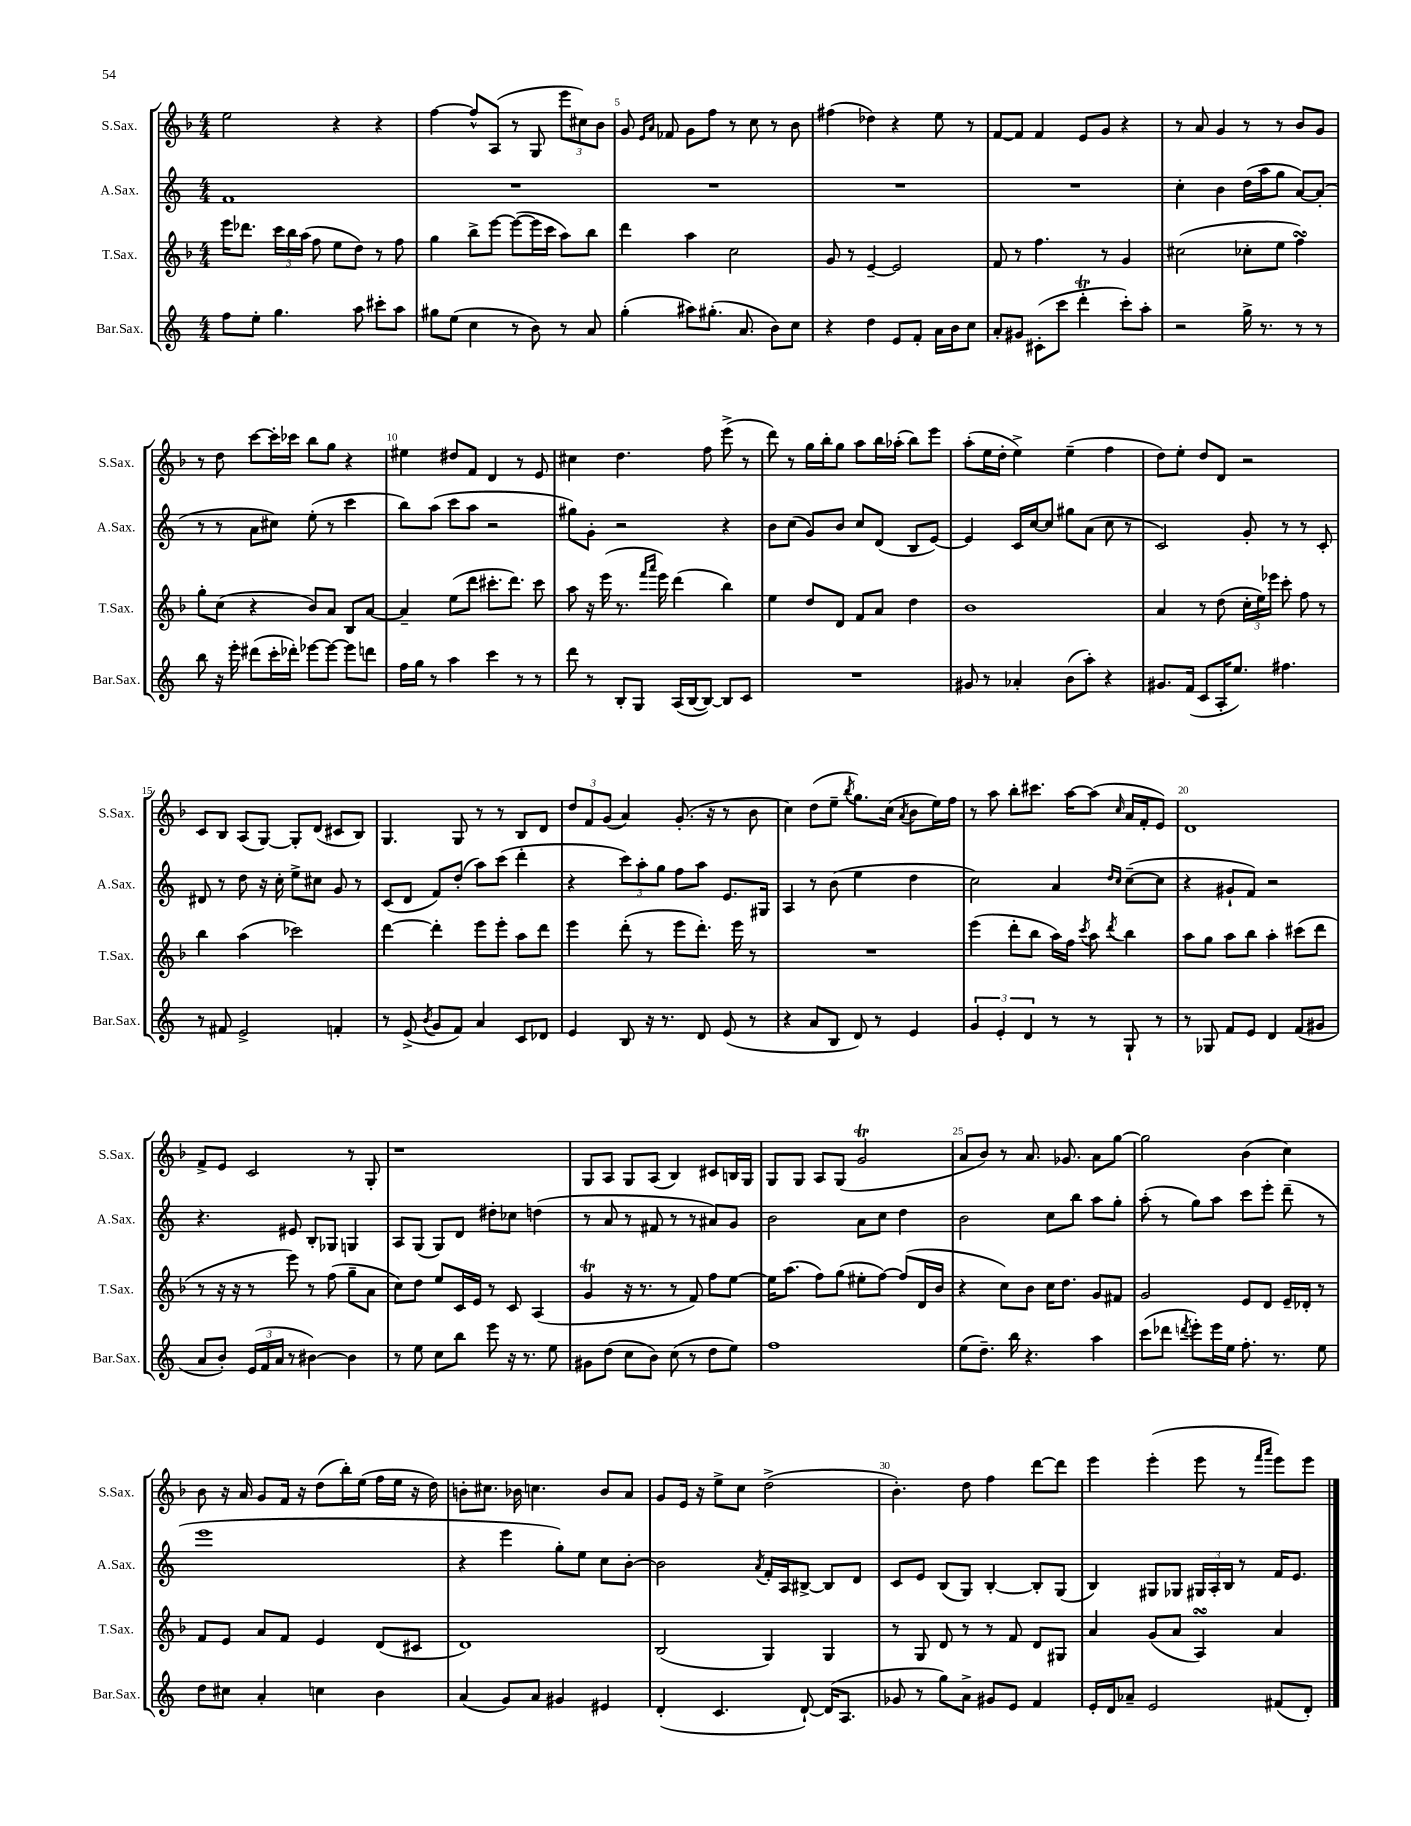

**kern	**kern	**kern	**kern
*staff4	*staff3	*staff2	*staff1
*clefG2	*clefG2	*clefG2	*clefG2
*k[]	*k[b-]	*k[]	*k[b-]
*M4/4	*M4/4	*M4/4	*M4/4
8ff	16eee	1f	2ee
.	8.ddd-	.	.
8ee'	.	.	.
4.gg	24ccc	.	.
.	24bb-	.	.
.	(24aa	.	.
.	8ff	.	.
.	8ee	.	4r
8aa	8dd)	.	.
8ccc#'	8r	.	4r
8aa	8ff	.	.
=	=	=	=
8gg#	4gg	1r	[4ff
(8ee	.	.	.
4cc	8bb-^	.	8ff^^]
.	[8eee	.	(8A
8r	(8eee_	.	8r
8b)	16eee]	.	8G
.	16ccc	.	.
8r	8aa)	.	12eee
.	.	.	12cc#)
8a	8bb-	.	.
.	.	.	12b-
=	=	=	=
(4gg'	4ddd	1r	8g
.	.	.	16qqe
.	.	.	16qqa
.	.	.	8f-
8aa#)	4aa	.	8g
(8.gg#'	.	.	8ff
.	2cc	.	8r
8.a	.	.	.
.	.	.	8cc
8b)	.	.	8r
8cc	.	.	8b-
=	=	=	=
4r	8g	1r	(4ff#
.	8r	.	.
4dd	[4e~	.	4dd-)
8e	2e]	.	4r
8f'	.	.	.
16a	.	.	8ee
16b	.	.	.
8cc	.	.	8r
=	=	=	=
8a'	8f	1r	[8f
8g#	8r	.	8f]
(8c#'	4.ff	.	4f
8ccc	.	.	.
4ddd'	.	.	8e
.	8r	.	8g
8ccc')	4g	.	4r
8aa'	.	.	.
=	=	=	=
2r	(2cc#	4cc'	8r
.	.	.	8a
.	.	4b	4g
16gg^	8cc-'	(16dd	8r
8.r	.	16aa	.
.	8ee	8gg	8r
8r	4ff)	[8a)	8b-
8r	.	(8a']	8g
=	=	=	=
8bb	8gg'	8r	8r
16r	(8cc	8r	8dd
16eee'	.	.	.
(8ddd#	4r	8a	[8ccc
16ccc'	.	8cc#)	16ccc']
16ddd-')	.	.	16ccc-
[8eee-	8b-)	(8ee'	8bb-
8eee-_	8a	8r	8gg
8eee-]	8B-	4ccc	4r
8ddd	[8a	.	.
=	=	=	=
16ff	4a~]	8bb)	4ee#
16gg	.	.	.
8r	.	(8aa	.
4aa	(8ee	8ccc	8dd#
.	8ddd	8aa	8f
4ccc	8.ccc#'	2r	4d
.	8.ddd)	.	.
8r	.	.	8r
8r	8ccc#	.	8e
=	=	=	=
8ddd	8aa	8gg#)	4cc#
8r	16r	8g'	.
.	(16eee	.	.
8B'	8.r	2r	4.dd
8G	.	.	.
.	16qqfff	.	.
.	16qqaaa	.	.
.	16eee)	.	.
(16A	(4ddd	.	.
[16B	.	.	.
8B_)	.	.	8ff
8B]	4bb-)	4r	(8eee^
8c	.	.	8r
=	=	=	=
1r	4ee	8b	8ddd)
.	.	(8cc	8r
.	8dd	8g)	16gg
.	.	.	16bb-'
.	8d	8b	8gg
.	8f	8cc	8aa
.	8a	(8d	16bb-
.	.	.	(16aa-'
.	4dd	8B	8bb-)
.	.	[8e)	8eee
=	=	=	=
8g#	1b-	4e]	(8aa'
8r	.	.	16ee
.	.	.	16dd'
4a-'	.	16c	4ee^)
.	.	[16cc	.
.	.	8cc]	.
(8b	.	8gg#	(4ee~
8aa')	.	(8a	.
4r	.	8cc	4ff
.	.	8r	.
=	=	=	=
8.g#	4a	2c)	8dd)
.	.	.	8ee'
(16f	.	.	.
8c	8r	.	8dd
16A'	(8dd	.	8d
8.ee)	.	.	.
.	24cc'	8g'	2r
.	24ee)	.	.
.	24eee-	.	.
4.ff#	8ccc'	8r	.
.	8ff	8r	.
.	8r	8c'	.
=	=	=	=
8r	4bb-	8d#	8c
8f#	.	8r	8B-
2e^	(4aa	8dd	(8A
.	.	16r	[8G)
.	.	16cc'	.
.	2ccc-)	8ee^	8G']
.	.	8cc#	(8d
4f'	.	8g	8c#
.	.	8r	8B-)
=	=	=	=
8r	[4ddd	(8c	4.G
(8e^	.	8d	.
8qb	.	.	.
8g	4ddd']	8f)	.
8f)	.	(8dd'	8G
4a	8eee	8aa)	8r
.	8eee'	(8ccc	8r
8c	8aa	4ddd'	8B-
8d-	8ddd	.	8d
=	=	=	=
4e	4eee	4r	12dd
.	.	.	12f
.	.	.	(12g
8B	(8ddd'	12ccc)	4a)
.	.	12aa'	.
16r	8r	.	.
.	.	12gg	.
8.r	.	.	.
.	8eee	8ff	(8.g'
8d	8.ddd')	8aa	.
.	.	.	16r
(8e	.	8.e	8r
.	16eee	.	.
8r	8r	.	8b-
.	.	16G#	.
=	=	=	=
4r	1r	4A	4cc)
8a	.	8r	(8dd
8B	.	(8b	8ee~
.	.	.	8qbb-
8d)	.	4ee	8.gg)
8r	.	.	.
.	.	.	(16cc
.	.	.	8qa
4e	.	4dd	8b-
.	.	.	16ee)
.	.	.	16ff
=	=	=	=
6g	(4eee	2cc)	8r
.	.	.	8aa
6e'	.	.	.
.	8ddd'	.	8bb-'
6d	.	.	.
.	8bb-	.	8.ccc#
8r	16aa)	4a	.
.	16ff	.	[16aa
.	8qccc	.	.
8r	8aa	.	(8aa]
.	.	16qqdd	.
.	8qddd	16qqcc	16qqcc
8G`	4bb-	([8cc~	16a
.	.	.	16f'
8r	.	8cc]	8e)
=	=	=	=
8r	8aa	4r	1d
8G-	8gg	.	.
8f	8aa	8g#`	.
8e	8bb-	8f)	.
4d	4aa'	2r	.
(8f	(8ccc#	.	.
8g#	8ddd	.	.
=	=	=	=
8a	8r	4.r	8f^
8b')	16r	.	8e
.	16r	.	.
(24e	8r	.	2c
24f	.	.	.
24a	.	.	.
8r	8eee)	8e#	.
[4b#)	8r	8B'	.
.	(8ff	8G-	.
4b#]	8gg~	4G	8r
.	8a	.	8G'
=	=	=	=
8r	8cc)	8A	1r
8ee	8dd	(8G	.
8cc	8ee	8G)	.
8bb	16c	8d	.
.	16e	.	.
8eee	8r	8dd#'	.
16r	8c	8cc-	.
8.r	.	.	.
.	(4A	(4dd	.
8ee	.	.	.
=	=	=	=
8g#	4g	8r	8G
(8dd	.	8a	8A
8cc	16r	8r	8G
.	8.r	.	.
8b)	.	8f#	(8A
(8cc	8r	8r	4B-)
8r	8f)	8r	.
8dd	8ff	8a#)	8c#
8ee)	[8ee	8g	16B
.	.	.	16G
=	=	=	=
1ff	16ee]	2b	8G
.	(8.aa	.	.
.	.	.	8G
.	8ff)	.	8A
.	(8gg	.	(8G
.	8ee#'	8a	2g
.	[8ff)	8cc	.
.	(8ff]	4dd	.
.	16d	.	.
.	16b-	.	.
=	=	=	=
(8ee	4r	2b	8a
8.dd~)	.	.	8b-)
.	8cc)	.	8r
16bb	.	.	.
4.r	8b-	.	8.a
.	16cc	8cc	.
.	8.dd	.	8.g-
.	.	8bb	.
4aa	8g	8aa	8a
.	8f#	8gg'	[8gg
=	=	=	=
(8ccc	2g	(8aa'	2gg]
8ddd-	.	8r	.
8qddd	.	.	.
8eee')	.	8gg)	.
16eee	.	8aa	.
16ee	.	.	.
8.ff'	8e	8ccc	(4b-
.	8d	8eee'	.
8.r	.	.	.
.	16e~	(8ddd~	4cc)
.	16d-'	.	.
8ee	8r	8r	.
=	=	=	=
8dd	8f	1eee	8b-
8cc#	8e	.	16r
.	.	.	16a
4a'	8a	.	8g
.	8f	.	16f
.	.	.	16r
4cc	4e	.	(8dd
.	.	.	16bb-')
.	.	.	(16ee
4b	(8d	.	16ff
.	.	.	16ee
.	8c#	.	16r
.	.	.	16dd)
=	=	=	=
(4a	1d)	4r	8b'
.	.	.	8.cc#
8g)	.	4eee	.
.	.	.	16b-
8a	.	.	4.cc
4g#	.	8gg')	.
.	.	8ee	.
4e#	.	8cc	8b-
.	.	[8b'	8a
=	=	=	=
(4d'	(2B-	2b]	8g
.	.	.	16e
.	.	.	16r
4.c	.	.	8ee^
.	.	.	8cc
.	.	8qa	.
.	4G)	16f'	(2dd^
.	.	16A	.
[8d`)	.	[8B#^	.
(16d]	4G	8B#]	.
8.A	.	.	.
.	.	8d	.
=	=	=	=
8g-	8r	8c	4.b-')
8r	8G	8e	.
8gg)	8d	(8B	.
8a^	8r	8G)	8dd
8g#	8r	[4B'	4ff
8e	8f	.	.
4f	8d	8B']	[8ddd
.	8G#	(8G	8ddd]
=	=	=	=
16e'	4a	4B)	4eee
16d	.	.	.
8a-~	.	.	.
2e	(8g	8G#	(4eee'
.	8a	8G-	.
.	4A)	24G#	8eee
.	.	24A'	.
.	.	24B	.
.	.	8r	8r
.	.	.	16qqfff
.	.	.	16qqaaa
(8f#	4a	16f	8eee)
.	.	8.e	.
8d')	.	.	8eee
==	==	==	==
*-	*-	*-	*-
